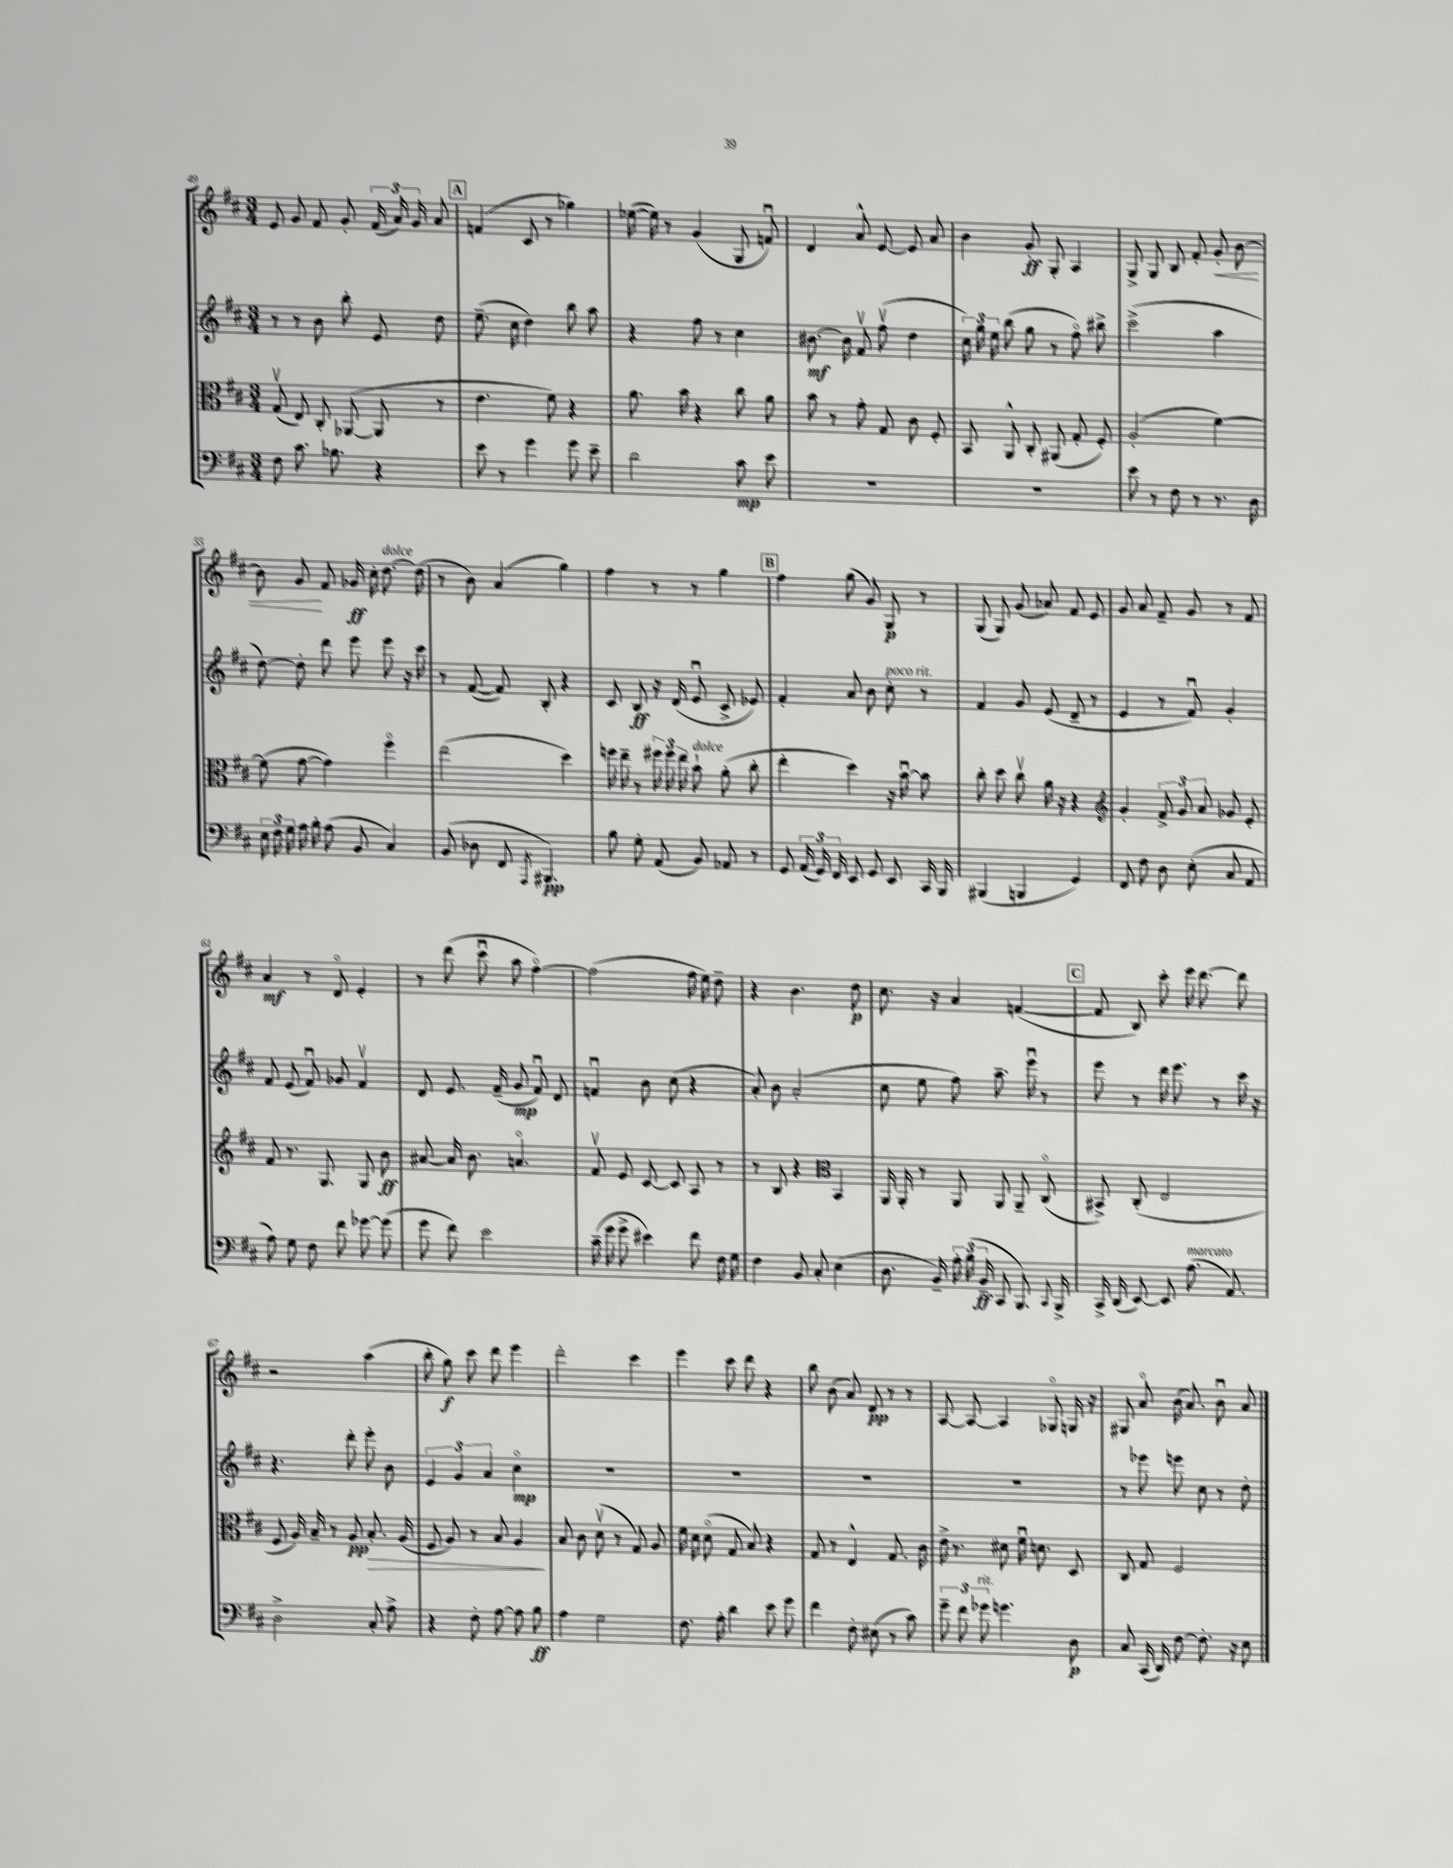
<<
\new StaffGroup <<
\new Staff = "s0" {
    \clef treble \key d \major \numericTimeSignature \time 3/4
    \autoBeamOff e'8 g'8 fis'8 g'8-. \tuplet 3/2 { fis'16( a'16) g'16 } a'8 |
    \mark \markup { \box "A" } f'4( cis'8 r8 ges''4) |
    ees''16~( ees''16) r8 g'4( g8 f'8\downbow) |
    d'4 a'8-^ e'8~ e'8 a'8 |
    b'4 g'8-.\ff g8-. a4 |
    g8-> g8 b8 fis'8-. g'8-.\< b'8~ |
    b'8 g'8\! fis'8 ges'16\ff cis''16-. d''8.~^\markup { \italic "dolce" } d''16( |
    r8 b'8) a'4( g''4) |
    fis''4 r8 r8 g''4 |
    \mark \markup { \box "B" } fis''4 g''8( g'8) g8\p r8 |
    g8( g8) g'8( aes'8) fis'8 e'8 |
    g'8 a'8 fis'8-- g'8 r8 fis'8 |
    a'4\mf r8 d'8\flageolet e'4-. |
    r8 d'''8( cis'''8\downbow a''8 fis''4~\flageolet) |
    fis''2( fis''16 e''16) d''8-- |
    r4 b'4. d''8\p |
    cis''8. r16 a'4 f'4~( |
    \mark \markup { \box "C" } f'8 b8) cis'''8-. e'''16 d'''8.~ d'''8 |
    r2 a''4( |
    b''8-. g''8\f) cis'''8 d'''8 e'''4 |
    d'''2-. cis'''4 |
    e'''4 cis'''8 d'''8 r4 |
    b''8 b'8( a'8) d'8\pp r8 r8 |
    a8~ a8~ a4 ges8\flageolet g16 r16 |
    gis8 a'8\flageolet b'16( a'8.) b'8\downbow a'8 \bar "|." |
}
\new Staff = "s1" {
    \clef treble \key d \major \numericTimeSignature \time 3/4
    \autoBeamOff r8 r8 b'8 b''8-. e'8 d''8 |
    \mark \markup { \box "A" } e''8.--( cis''16 d''4) b''8 a''8 |
    r4 fis''8 r8 cis''4 |
    bis'8.~\mf bis'16 fis'8\upbow fis''8\upbow( d''4 |
    \tuplet 3/2 { cis''16) g''16 e''16 } b''8( g''8 r8 fis''8\flageolet) bis''8-> |
    cis'''2->( a''4 |
    d''8~) d''8-. d'''8 e'''8 e'''8 r16 cis'''16 |
    r8 fis'8~( fis'8) b8-. r4 |
    cis'8 b8\ff r16 d'16( e'8\downbow cis'8-> ees'8) |
    \mark \markup { \box "B" } fis'4-. a'8 b'8 cis''8-.^\markup { \italic "poco rit." } r8 |
    fis'4 g'8 e'8( d'8-- r8 |
    e'4 r8 fis'8\downbow) g'4-. |
    fis'8 e'8( fis'8\downbow) ges'8 fis'4\upbow |
    d'8 e'8. fis'16--( g'8\mp fis'8\downbow) d'8 |
    f'4\downbow b'8 cis''8( r4 |
    a'8-.) b'8 a'2-.( |
    cis''8 e''8 fis''8) a''8.-- e'''16\downbow r8 |
    \mark \markup { \box "C" } e'''8 r8 d'''16 e'''8. r8 cis'''16 r16 |
    r4. d'''8-. e'''8-. b'8 |
    \tuplet 3/2 { e'4 g'4 a'4 } cis''4\flageolet\mp |
    R2. |
    R2. |
    R2. |
    R2. |
    r8 ees'''8 e'''8 cis''8 r8 d''8-. \bar "|." |
}
\new Staff = "s2" {
    \clef alto \key d \major \numericTimeSignature \time 3/4
    \autoBeamOff g8\upbow( e8) cis8-. aes,8~( aes,8 r8 |
    \mark \markup { \box "A" } e'4. fis'8) r4 |
    a'8. b'16 r4 cis''8 a'8 |
    b'8 r8 g'8-. g8 cis'8 fis8-. |
    b,8 a,8-^ cis8-. ais,8( g8-. fis8-.) |
    a2-.( fis'4~) |
    fis'8( g'8~ g'4) fis''4\flageolet |
    e''2( d''4) |
    f''16 e''16-- r8 \tuplet 3/2 { fis''16 fis''16 e''16 } b'8-!^\markup { \italic "dolce" } a'8-.( cis''8-. |
    \mark \markup { \box "B" } e''4-. d''4) r16 b'16~\downbow b'8 |
    cis''8-. d''8 cis''8\upbow a'16 r16 r4 |
    \clef treble g'4-. \tuplet 3/2 { fis'8-> g'8 a'8 } ges'8 e'8-. |
    fis'8 r8. g8. g8 b'8\ff |
    ais'8~ ais'16 b'8. a'4.\flageolet |
    fis'8\upbow e'8 cis'8~ cis'8 a8 r8 |
    r8 b8 r4 \clef alto b,4 |
    a,16 a,16-. r8 a,8 a,8 a,8-- cis8\flageolet( |
    \mark \markup { \box "C" } bis,8->) cis8-.( e2 |
    fis8 a16) b16-- r8 a8\pp b8.-.\> a16( |
    fis8 a8) r8 b8 a4\! |
    b8 cis'8 d'8\upbow( r8 g8) a8 |
    fis'16 d'16 d'8\flageolet( g8 b8) r4 |
    g8 r8 e4-^ g8. cis'16 |
    e'16-> r8. dis'8 fis'16\downbow d'8. d8 |
    cis8 g8 fis2 \bar "|." |
}
\new Staff = "s3" {
    \clef bass \key d \major \numericTimeSignature \time 3/4
    \autoBeamOff fis8 cis'8. bes8. r4 |
    \mark \markup { \box "A" } e'8 r8 g'4 g'8 e'8-- |
    d'2 cis'8\mp e'8 |
    R2. |
    R2. |
    e'8 r8 fis8 r8 r8. d16 |
    \tuplet 3/2 { e16 fis16 g16 } a16 b16-. a8( b,8 cis4) |
    b,8( des8 fis,8 \acciaccatura { a,,8 } bis,,4.\pp) |
    b8 g8-. a,8( b,8) aes,8 r8 |
    \mark \markup { \box "B" } g,8 \tuplet 3/2 { a,16( g,16) fis,16 } e,8 g,8 e,8 cis,16 b,,16 |
    bis,,4( b,,4 g,4) |
    fis,8 fis8 d8 e8-.( cis8 a,8 |
    a8) g8 fis8 fis'8 ges'8~ ges'8( |
    g'8 fis'8) e'2 |
    cis'16--( g'16 g'8-> eis'4) fis'8 fis16 g16 |
    fis4 b,8 cis8-. e4( |
    d8. b,16--) \tuplet 3/2 { a16-. b16( b,16--\ff } cis,8 b,,8.) \appoggiatura { cis,8 } b,,16-> |
    \mark \markup { \box "C" } cis,16-> d,16( e,8~) e,8 a8.^\markup { \italic "marcato" }( a,8.) |
    d2-> cis8-. a8-> |
    r4 fis8-. a8~ a8 b8\ff |
    a4 g2 |
    fis8. a16-. d'4 e'8 g'8 |
    fis'4 fis8-. eis8( r8 cis'8) |
    \tuplet 3/2 { g'8-- fis'8 ges'8^\markup { \italic "rit." } } g'4. d8\p |
    cis8 cis,16( d,16) fis8~ fis8.-. r16 e8 \bar "|." |
}
>>
>>
\layout { \context { \Score currentBarNumber = #49 } }
